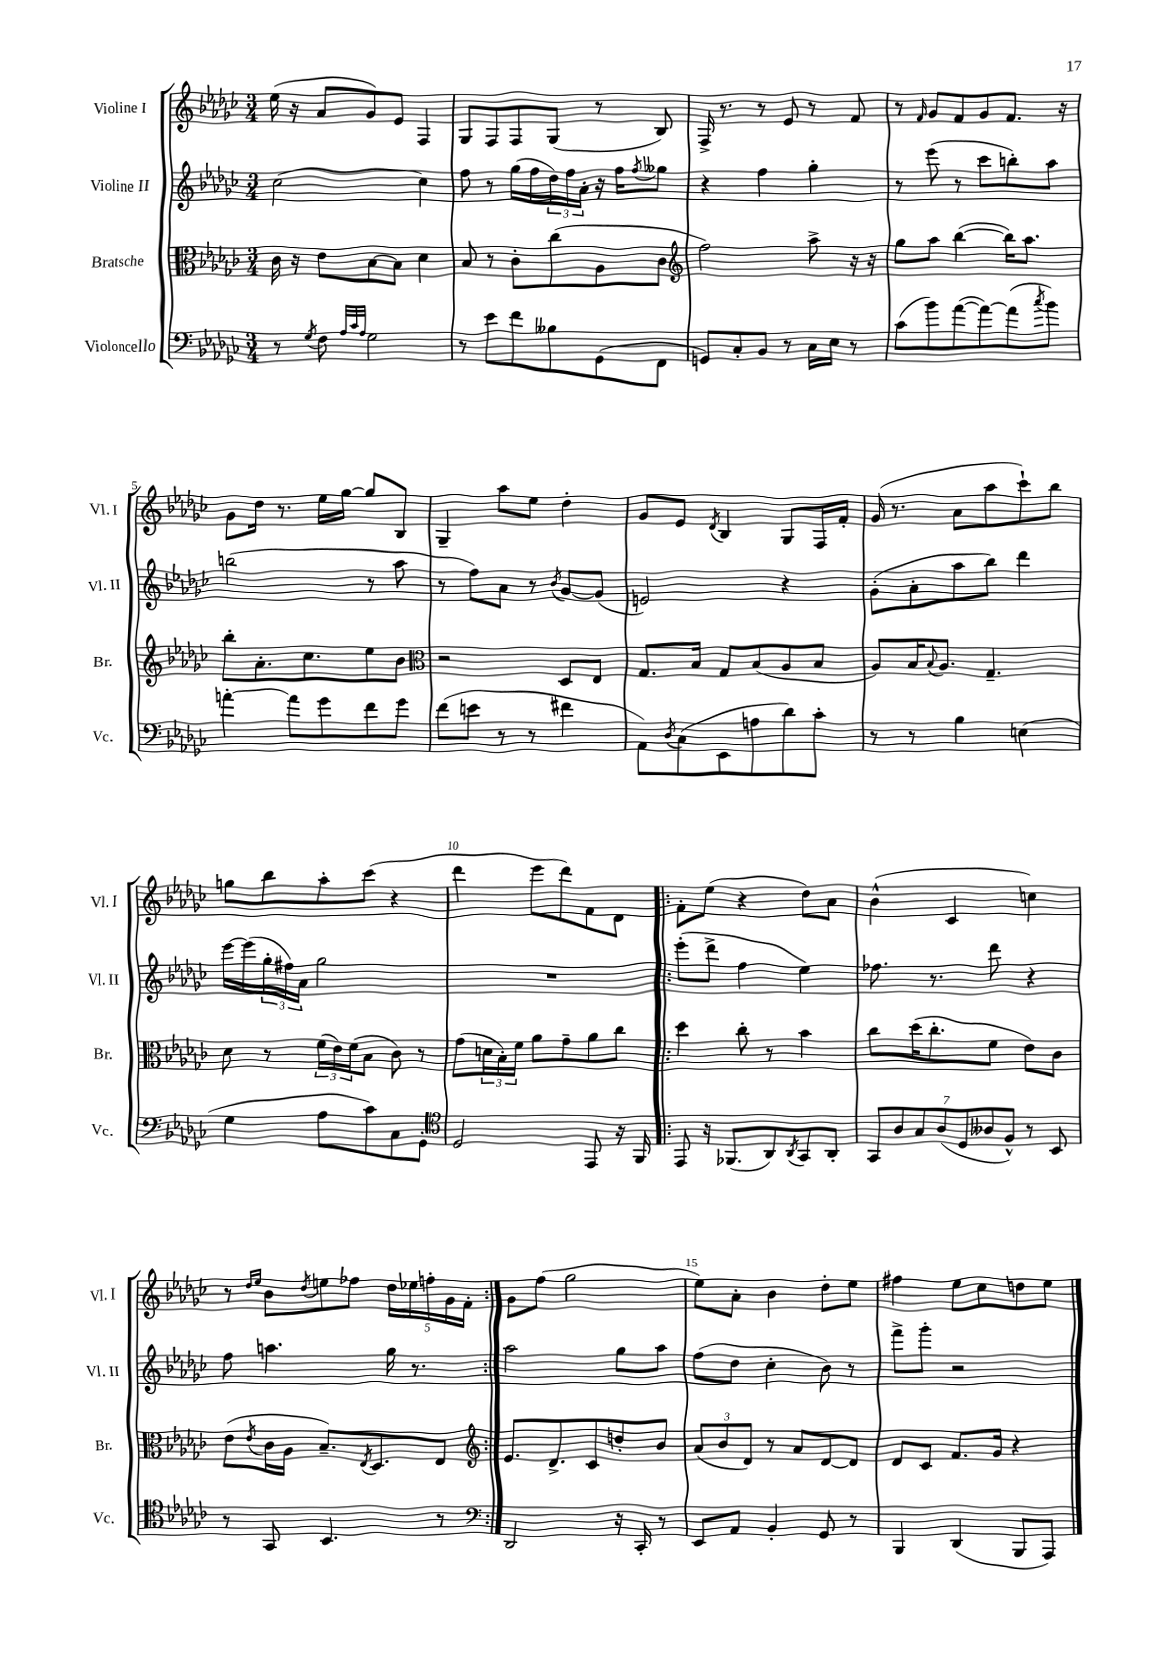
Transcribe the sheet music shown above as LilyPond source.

<<
\new StaffGroup <<
\new Staff = "s0" \with { instrumentName = "Violine I" shortInstrumentName = "Vl. I" } {
    \clef treble \key ges \major \numericTimeSignature \time 3/4
    ees''16( r16 aes'8 ges'8) ees'8 f4 |
    ges8 f8 f8 ges8( r8 bes8) |
    f16-> r8. r8 ees'8 r8 f'8 |
    r8 \grace { f'16 } ges'8 f'8 ges'8 f'8. r16 |
    ges'8 des''16 r8. ees''16 ges''16~ ges''8 bes8 |
    ges4-- aes''8 ees''8 des''4-. |
    ges'8 ees'8 \acciaccatura { des'8 } bes4 ges8 f16 f'16-. |
    ges'16( r8. aes'8 aes''8 ces'''8-!) bes''8 |
    g''8 bes''8 aes''8-. ces'''8( r4 |
    des'''4 ees'''8 des'''8) f'8 des'8 |
    \repeat volta 2 { f'8-. ees''8( r4 des''8) aes'8 |
    bes'4-^( ces'4 c''4) |
    r8 \grace { des''16 ees''16 } bes'8 \acciaccatura { des''8 } e''8 fes''8 \tuplet 5/4 { des''16 ees''16 f''16-. ges'16 f'16-. } | }
    ges'8 f''8( ges''2 |
    ees''8) aes'8-. bes'4 des''8-. ees''8 |
    fis''4 ees''8 ces''8 d''8 ees''8 \bar "|." |
}
\new Staff = "s1" \with { instrumentName = "Violine II" shortInstrumentName = "Vl. II" } {
    \clef treble \key ges \major \numericTimeSignature \time 3/4
    ces''2~ ces''4 |
    f''8 r8 ges''16( f''16 \tuplet 3/2 { des''16) f''16 aes'16-. } r16 f''16 \acciaccatura { f''8 } geses''8 |
    r4 f''4 ges''4-. |
    r8 ees'''8( r8 ces'''8 b''8-.) aes''8 |
    b''2( r8 aes''8 |
    r8 f''8) aes'8 r8 \acciaccatura { bes'8 } ges'8~ ges'8( |
    e'2) r4 |
    ges'8-.( aes'8-. aes''8 bes''8) des'''4 |
    ees'''16~ ees'''16( \tuplet 3/2 { ges''16-. fis''16) aes'16 } ges''2 |
    R2. |
    \repeat volta 2 { ees'''8-.( des'''8-> f''4 ees''4) |
    fes''8. r8. des'''8 r4 |
    f''8 a''4. ges''16 r8. | }
    aes''2 ges''8 aes''8 |
    f''8( des''8 ces''4-. bes'8) r8 |
    f'''8-> ges'''8-. r2 \bar "|." |
}
\new Staff = "s2" \with { instrumentName = "Bratsche" shortInstrumentName = "Br." } {
    \clef alto \key ges \major \numericTimeSignature \time 3/4
    ces'16 r16 ees'8 bes8~ bes8 des'4 |
    bes8 r8 ces'8-. ces''8( aes8 ces'8 |
    \clef treble f''2) aes''8-> r16 r16 |
    ges''8 aes''8 bes''4~( bes''16) aes''8. |
    bes''8-. aes'8.-. ces''8. ees''8 bes'8 |
    \clef alto r2 des8 ees8 |
    ges8. bes16 ges8 bes8( aes8 bes8 |
    aes8) bes16 \appoggiatura { bes8 } aes8. ges4.-- |
    des'8 r8 \tuplet 3/2 { f'16( ees'16) f'16( } bes8 ces'8) r8 |
    ges'8( \tuplet 3/2 { d'16 bes16-.) f'16 } aes'8 ges'8-- aes'8 ces''8 |
    \repeat volta 2 { des''4 ces''8-. r8 bes'4 |
    ces''8 des''16( ces''8.-. f'8 ees'8) ces'8 |
    ees'8( \acciaccatura { ees'8 } ces'16 aes16 bes8.--) \acciaccatura { ees8 } des8. ees8 | }
    \clef treble ees'8. des'8.-> ces'8 d''8-. bes'8 |
    \tuplet 3/2 { aes'8( bes'8 des'8) } r8 aes'8 des'8~ des'8 |
    des'8 ces'8 f'8. ges'16 r4 \bar "|." |
}
\new Staff = "s3" \with { instrumentName = "Violoncello" shortInstrumentName = "Vc." } {
    \clef bass \key ges \major \numericTimeSignature \time 3/4
    r8 \acciaccatura { ges8 } f8 \grace { aes32 ces'32 aes32 } ges2 |
    r8 ees'8 f'8 beses8 ges,8( f,8 |
    g,8) ces8-. bes,8 r8 ces16 ees16 r8 |
    ces'8( bes'8) aes'8~( aes'8~) aes'8( \acciaccatura { ces''8 } bes'8) |
    a'4~-. a'8 ges'8 f'8 ges'8 |
    f'8( e'8 r8 r8 fis'4 |
    aes,8) \acciaccatura { des8 } ces8( ees,8 a8 des'8) ces'8-. |
    r8 r8 bes4 e4( |
    ges4 aes8 ces'8) ces8 ges,8-. |
    \clef tenor des2 ees,8 r16 f,16 |
    \repeat volta 2 { ees,8 r16 fes,8.( aes,8) \acciaccatura { aes,8 } ges,8 aes,8-. |
    \tuplet 7/4 { ges,8 aes8 ges8 aes8( des8 aeses8 f8-^) } r8 bes,8 |
    r8 ges,8 bes,4. r8 | }
    \clef bass des,2 r16 ces,16-. r8 |
    ees,8 aes,8 bes,4-. ges,8 r8 |
    bes,,4 des,4( bes,,8 aes,,8) \bar "|." |
}
>>
>>
\layout { \context { \Score \override BarNumber.break-visibility = ##(#f #t #t) barNumberVisibility = #(every-nth-bar-number-visible 5) } }
